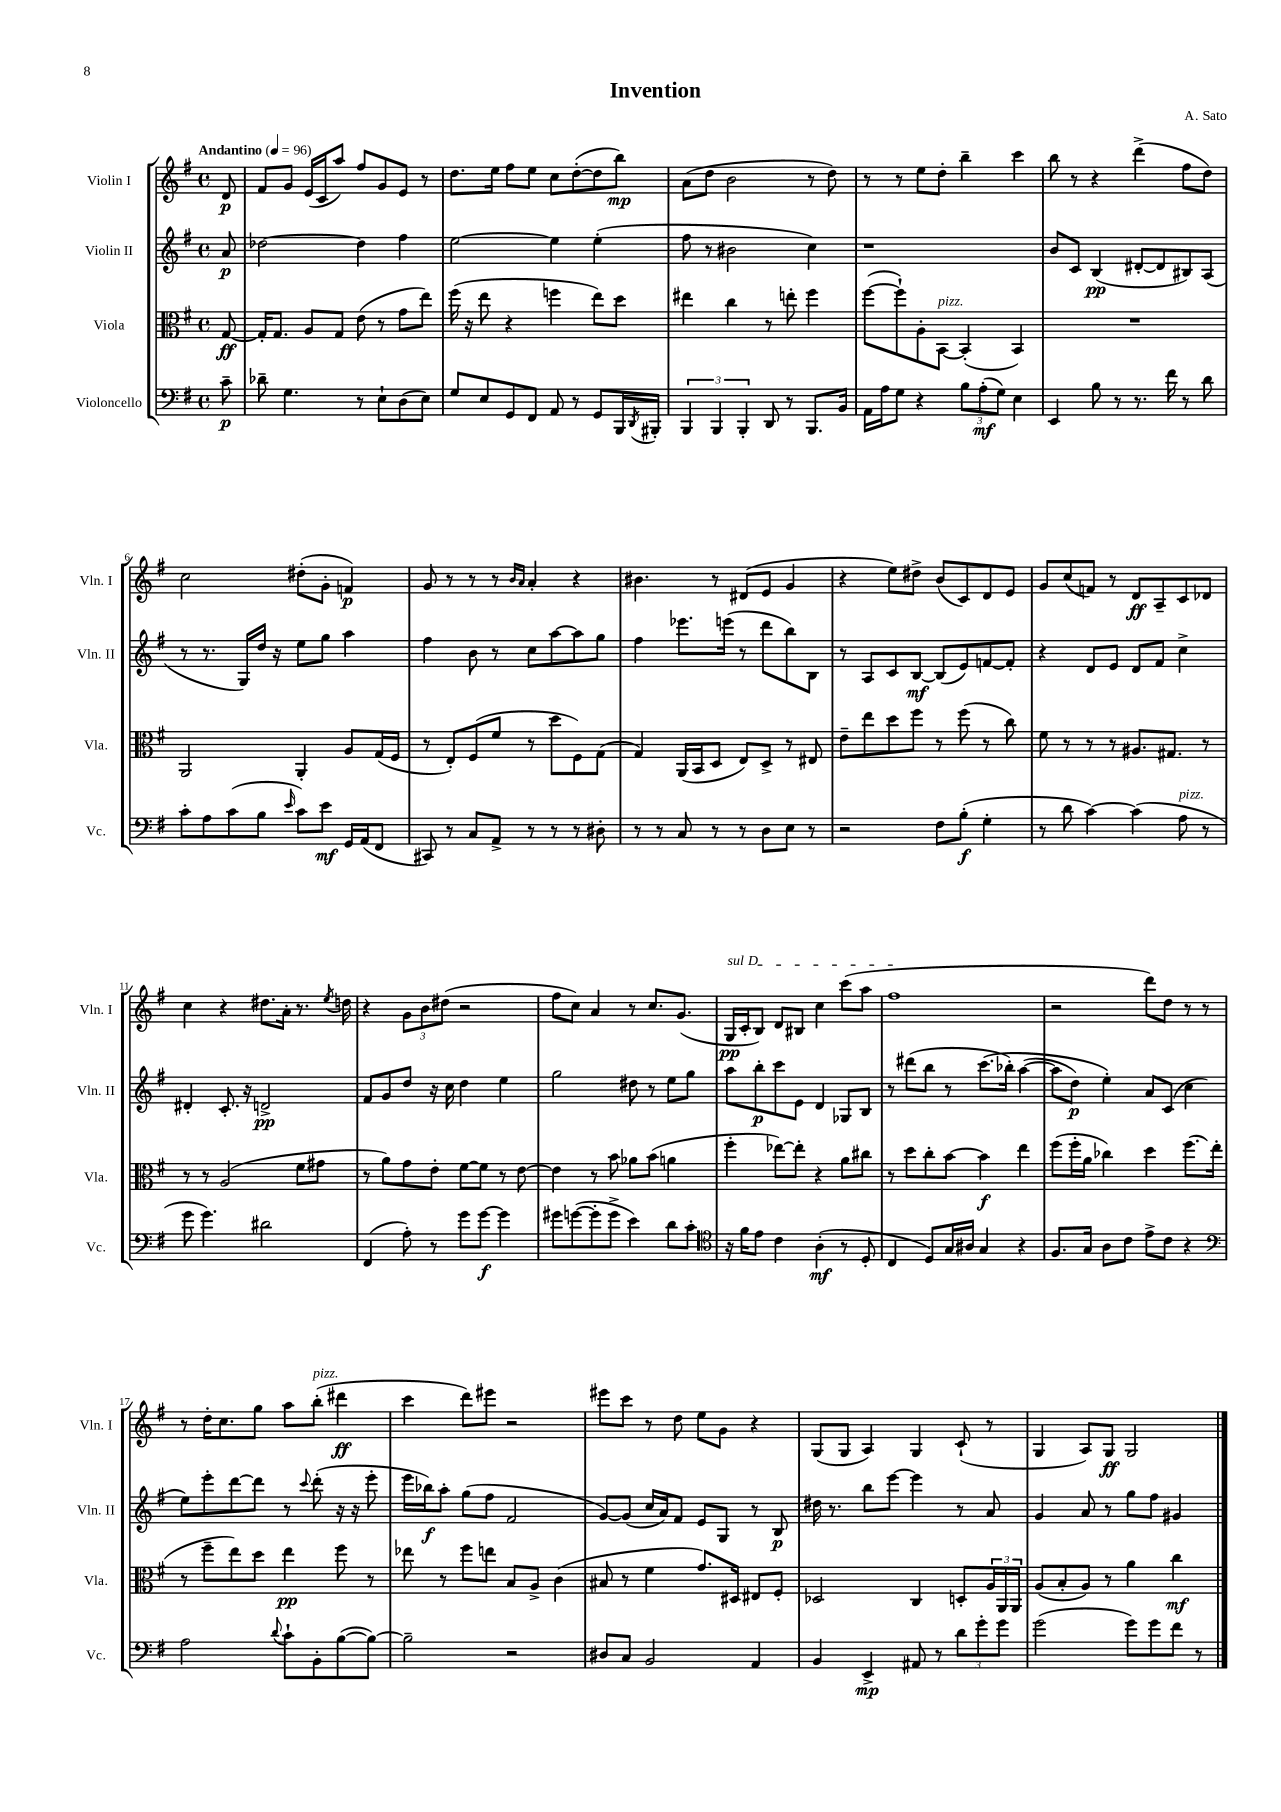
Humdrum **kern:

**kern	**kern	**kern	**kern
*staff4	*staff3	*staff2	*staff1
*clefF4	*clefC3	*clefG2	*clefG2
*k[f#]	*k[f#]	*k[f#]	*k[f#]
*M4/4	*M4/4	*M4/4	*M4/4
*met(c)	*met(c)	*met(c)	*met(c)
*MM96	*MM96	*MM96	*MM96
8c~	[8G	8a	8d
=	=	=	=
8d-~	16G']	[2dd-	8f#
.	8.G	.	.
4.G	.	.	8g
.	8A	.	(16e
.	.	.	16c
.	8G	.	8aa)
8r	(8e	4dd-]	8ff#
8E`	8r	.	8g
(8D	8g	4ff#	8e
8E)	8ee)	.	8r
=	=	=	=
8G	(16ff#	[2ee	8.dd
.	16r	.	.
8E	8ee	.	.
.	.	.	16ee
8GG	4r	.	8ff#
8FF#	.	.	8ee
8AA	4ff	4ee]	8cc
8r	.	.	([8dd'
8GG	8ee)	(4ee'	8dd]
16BBB	8dd	.	8bb)
8qDD	.	.	.
16BBB#'	.	.	.
=	=	=	=
6BBB	4ee#	8ff#	(8a
.	.	8r	8dd
6BBB	.	.	.
.	4cc	2b#	2b
6BBB'	.	.	.
8DD	8r	.	.
8r	8ee'	.	.
8.BBB	4ff#	4cc)	8r
.	.	.	8dd)
16BB	.	.	.
=	=	=	=
16AA	([8ff#	1r	8r
16A	.	.	.
8G	8ff#`])	.	8r
4r	8A'	.	8ee
.	[8BB	.	8dd'
12B	(4BB']	.	4bb~
(12A'	.	.	.
12G)	.	.	.
4E	4BB)	.	4ccc
=	=	=	=
4EE	1r	8b	8bb
.	.	8c	8r
8B	.	(4B	4r
8r	.	.	.
8.r	.	[8d#'	(4ddd^
.	.	8d#]	.
16f#	.	.	.
8r	.	8B#)	8ff#
8d	.	(8A	8dd)
=	=	=	=
8c'	2AA	8r	2cc
8A	.	8.r	.
(8c	.	.	.
.	.	16G)	.
8B	.	16dd	.
.	.	16r	.
16qqe	.	.	.
8c)	4AA'	8ee	(8dd#'
8e	.	8gg	8g'
16GG	8A	4aa	4f)
(16AA	.	.	.
8FF#	(16G	.	.
.	16F#	.	.
=	=	=	=
8CC#)	8r	4ff#	8g
8r	8E')	.	8r
8C	(8F#	8b	8r
8AA^	8f#	8r	8r
.	.	.	16qqb
.	.	.	16qqa
8r	8r	8cc	4a'
8r	8dd	[8aa	.
8r	8F#)	8aa]	4r
8D#'	(8G	8gg	.
=	=	=	=
8r	4G)	4ff#	4.b#
8r	.	.	.
8C	(16AA	8.eee-	.
.	16BB	.	.
8r	8D	.	8r
.	.	(16eee	.
8r	8E)	8r	(8d#
8D	8D^	8ddd	8e
8E	8r	8bb)	4g
8r	8E#	8B	.
=	=	=	=
2r	8e~	8r	4r
.	8ee	8A	.
.	8dd	8c	8ee)
.	8ff#	[8B	8dd#^
8F#	8r	(8B]	(8b
(8B'	(8ff#	8e)	8c)
4G'	8r	[8f	8d
.	8cc)	8f']	8e
=	=	=	=
8r	8f#	4r	8g
8d	8r	.	(8cc
[4c)	8r	8d	8f)
.	8r	8e	8r
(4c]	8.A#	8d	8d
.	.	8f#	8A~
.	8.G#	.	.
8A	.	4cc^	8c
8r	8r	.	8d-
=	=	=	=
8g	8r	4d#'	4cc
4.g)	8r	.	.
.	(2A	8.c'	4r
.	.	16r	.
2d#	.	2d^	8.dd#
.	.	.	16a'
.	8f#	.	8.r
.	8g#	.	.
.	.	.	8qee
.	.	.	16dd
=	=	=	=
(4FF#	8r	8f#	4r
.	8a)	8g	.
8A')	8g	8dd	12g
.	.	.	12b
8r	8e'	16r	.
.	.	.	(12dd#
.	.	16cc	.
8g	[8f#	4dd	2r
[8g	8f#]	.	.
4g]	8r	4ee	.
.	[8e	.	.
=	=	=	=
8g#	4e]	2gg	8ff#
([8g	.	.	8cc)
8g']	8r	.	4a
8g^	8b	.	.
4e)	8a-	8dd#	8r
.	(8b	8r	8.cc
8d	4a	8ee	.
.	.	.	(8.g
8c'	.	8gg	.
=	=	=	=
*clefC4	*	*	*
16r	4ff#'	8aa	16G
16f#	.	.	16c'
8e	.	8bb'	8B)
4c	[8ee-)	8ccc	8d
.	8ee-']	8e	8B#
(4A'	4r	4d	4cc
8r	8a	8G-	(8ccc
8D'	8cc#	8B	8aa
=	=	=	=
4C	8r	8r	1ff#
.	8dd	(8ddd#	.
8D)	8cc'	8bb	.
16G	[8b	8r	.
16A#	.	.	.
4G	4b]	&(8.ccc	.
.	.	16bb-')	.
4r	4ee	([4aa	.
=	=	=	=
8.F#	(8ff#	8aa]	2r
.	16ff#'	8dd)	.
16G	16a	.	.
8A	4cc-)	4ee'&)	.
8c	.	.	.
8e^	4dd	8a	8ddd)
8c	.	(8c	8dd
4r	(8.ff#	4cc	8r
.	.	.	8r
.	16ee'	.	.
=	=	=	=
*clefF4	*	*	*
2A	8r	8ee)	8r
.	8ff#~	8eee'	16dd'
.	.	.	8.cc
.	8ee)	[8ddd	.
.	8dd	8ddd]	8gg
8qqd	.	.	.
8c`	4ee	8r	8aa
.	.	8qqccc	.
8BB'	.	(8ddd'	(8bb'
([8B	8ff#	16r	4ddd#
.	.	16r	.
8B_)	8r	8eee'	.
=	=	=	=
2B~]	8ee-	16eee	4ccc
.	.	16bb-)	.
.	8r	8aa'	.
.	8ff#	(8gg	8ddd)
.	8ee	8ff#	8eee#
2r	8B	2f#	2r
.	8A^	.	.
.	(4c	.	.
=	=	=	=
8D#	8B#	[8g)	8eee#
8C	8r	(8g]	8ccc
2BB	4f#	16cc	8r
.	.	16a)	.
.	.	8f#	8dd
.	8.g)	8e	8ee
.	.	8G	8g
.	16D#	.	.
4AA	8E#	8r	4r
.	8F#'	8B	.
=	=	=	=
4BB	2D-	16dd#	(8G
.	.	8.r	.
.	.	.	8G
4EE^	.	8bb	4A)
.	.	[8eee	.
8AA#	4C	4eee]	4G
8r	.	.	.
12d	8D'	8r	(8c`
12g'	.	.	.
.	24A	8a	8r
12g	24AA	.	.
.	24AA	.	.
=	=	=	=
(2g	(8A	4g	4G
.	8B'	.	.
.	8A)	8a	8A)
.	8r	8r	8G
8g)	4a	8gg	2G
8g	.	8ff#	.
8f#	4cc	4g#	.
8r	.	.	.
==	==	==	==
*-	*-	*-	*-
